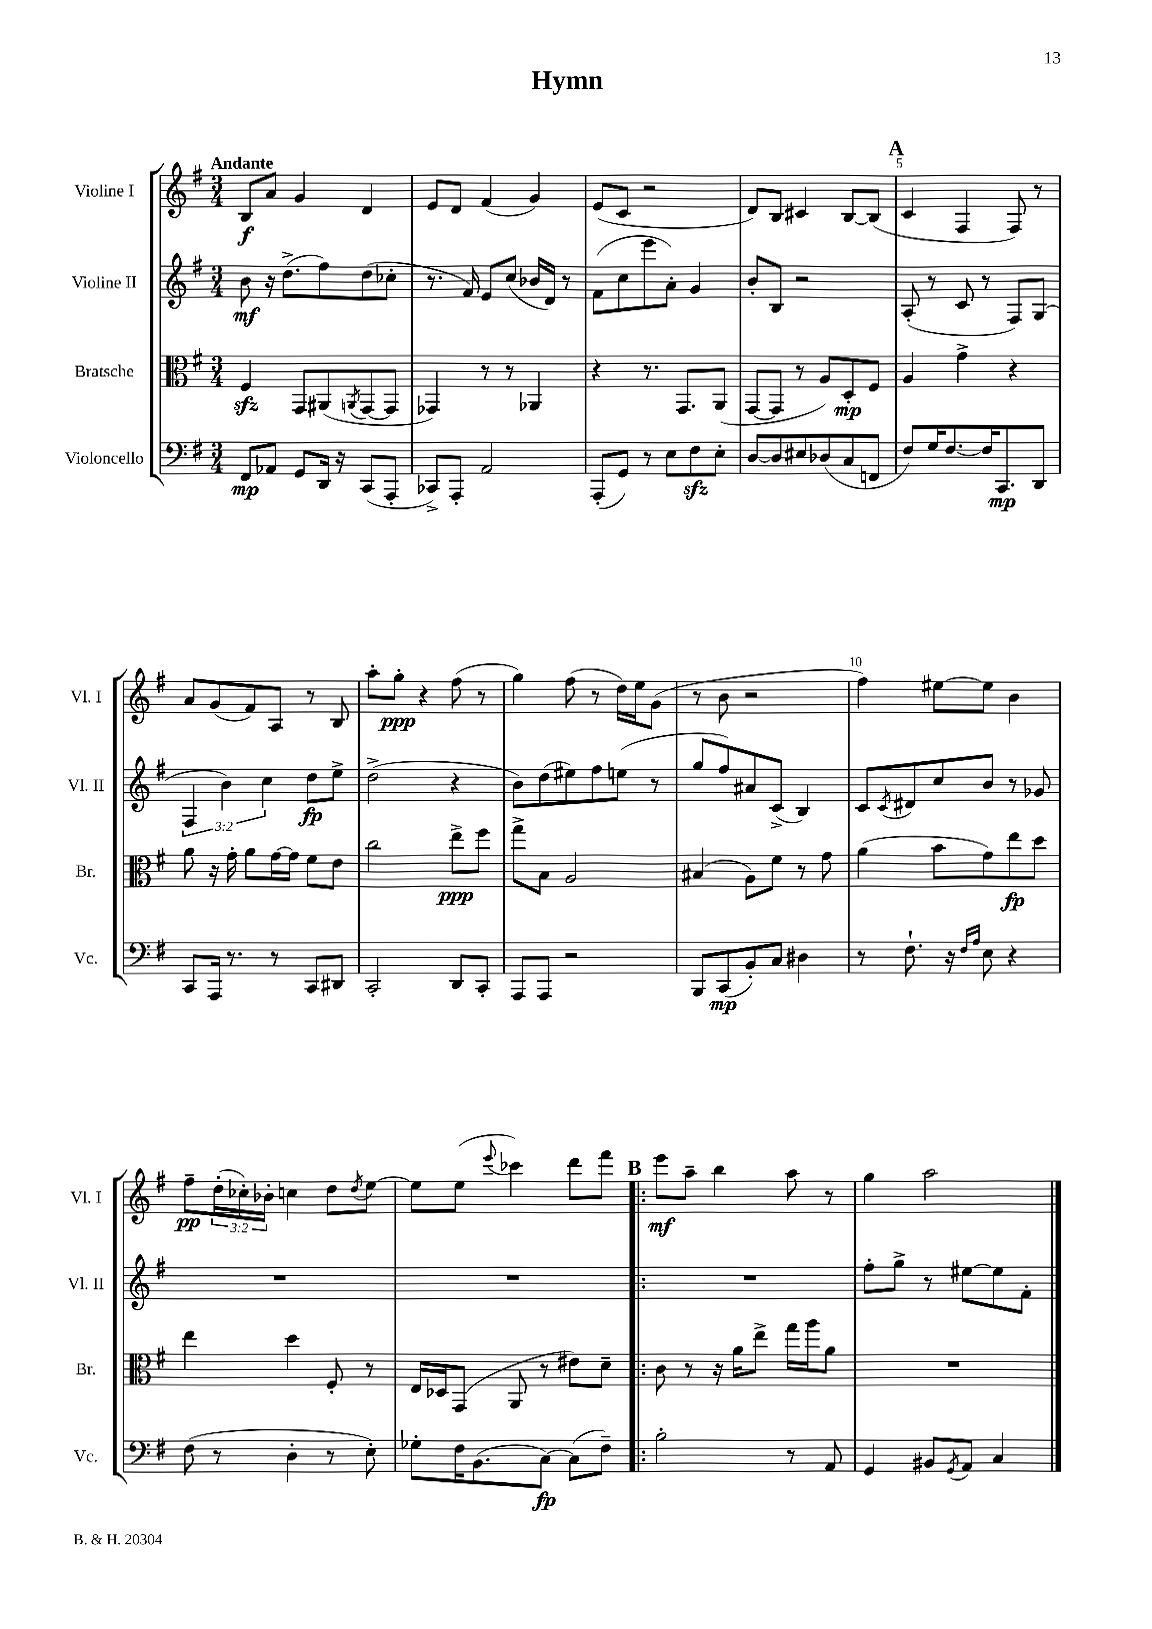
\header { title = "Hymn" }
<<
\new StaffGroup <<
\new Staff = "s0" \with { instrumentName = "Violine I" shortInstrumentName = "Vl. I" } {
    \clef treble \key g \major \numericTimeSignature \time 3/4 \override Staff.TupletNumber.text = #tuplet-number::calc-fraction-text \tempo "Andante"
    b8\f a'8 g'4 d'4 |
    e'8 d'8 fis'4( g'4) |
    e'8( c'8 r2 |
    d'8) b8 cis'4 b8~ b8( |
    \mark \markup { \bold "A" } c'4 fis4 fis8) r8 |
    a'8 g'8( fis'8) a8 r8 b8 |
    a''8-. g''8-.\ppp r4 fis''8( r8 |
    g''4) fis''8( r8 d''16) e''16 g'8( |
    r8 b'8 r2 |
    fis''4) eis''8~ eis''8 b'4 |
    fis''8--\pp \tuplet 3/2 { d''16-.( ces''16-.) bes'16-. } c''4 d''8 \acciaccatura { d''8 } e''8~ |
    e''8 e''8( \appoggiatura { e'''8 } ces'''4) d'''8 fis'''8 |
    \mark \markup { \bold "B" } \bar ".|:" e'''8\mf a''8-- b''4 a''8 r8 |
    g''4 a''2 \bar "|." |
}
\new Staff = "s1" \with { instrumentName = "Violine II" shortInstrumentName = "Vl. II" } {
    \clef treble \key g \major \numericTimeSignature \time 3/4 \override Staff.TupletNumber.text = #tuplet-number::calc-fraction-text
    b'8\mf r16 d''8.->( fis''8) d''8( ces''8-. |
    r8. fis'16) e'8 c''8( bes'16 d'16) r8 |
    fis'8( c''8 e'''8 a'8-.) g'4 |
    b'8-. b8 r2 |
    \mark \markup { \bold "A" } a8-.( r8 c'8 r8 fis8) g8( |
    \tuplet 3/2 { fis4 b'4) c''4 } d''8\fp e''8-> |
    d''2->( r4 |
    b'8) d''8( eis''8) fis''8 e''8( r8 |
    g''8 fis''8) ais'8 c'8->( b4) |
    c'8 \acciaccatura { c'8 } dis'8 c''8 b'8 r8 ges'8 |
    R2. |
    R2. |
    \mark \markup { \bold "B" } \bar ".|:" R2. |
    fis''8-. g''8-> r8 eis''8~ eis''8 fis'8-. \bar "|." |
}
\new Staff = "s2" \with { instrumentName = "Bratsche" shortInstrumentName = "Br." } {
    \clef alto \key g \major \numericTimeSignature \time 3/4
    fis4\sfz g,8 ais,8( \acciaccatura { a,8 } g,8~ g,8 |
    ges,4) r8 r8 aes,4 |
    r4 r8. g,8. a,8( |
    g,8~ g,8 r8 a8) d8-.\mp fis8 |
    \mark \markup { \bold "A" } a4 g'4-> r4 |
    a'8 r16 g'16-. a'8 g'16~ g'16 fis'8 e'8 |
    c''2 e''8->\ppp fis''8 |
    g''8-> b8 a2 |
    bis4( a8) fis'8 r8 g'8 |
    a'4( b'8 g'8) e''8\fp d''8 |
    e''4 d''4 fis8-. r8 |
    e16 des16 g,8( a,8 r8 eis'8) d'8-- |
    \mark \markup { \bold "B" } \bar ".|:" c'8 r8 r16 a'16 e''8-> g''16 a''16 a'8 |
    R2. \bar "|." |
}
\new Staff = "s3" \with { instrumentName = "Violoncello" shortInstrumentName = "Vc." } {
    \clef bass \key g \major \numericTimeSignature \time 3/4
    fis,8\mp aes,8 g,8 d,16 r16 c,8( a,,8-. |
    ces,8->) a,,8-. a,2 |
    a,,8-.( g,8) r8 e8 fis8\sfz e8-. |
    d8~ d8 eis8 des8( c8 f,8 |
    \mark \markup { \bold "A" } fis8) g16 fis8.~ fis16 c,8.\mp d,8 |
    c,8 a,,16 r8. r8 c,8 dis,8 |
    c,2-. d,8 c,8-. |
    a,,8 a,,8 r2 |
    b,,8 c,8\mp( b,8-.) c8 dis4 |
    r8 fis8.-! r16 \grace { fis16 a16 } e8 r4 |
    fis8( r8 d4-. r8 e8-.) |
    ges8-. fis16 b,8.( c8~\fp) c8( fis8--) |
    \mark \markup { \bold "B" } \bar ".|:" b2-. r8 a,8 |
    g,4 bis,8 \acciaccatura { g,8 } a,8 c4 \bar "|." |
}
>>
>>
\layout { \context { \Score \override BarNumber.break-visibility = ##(#f #t #t) barNumberVisibility = #(every-nth-bar-number-visible 5) } }
